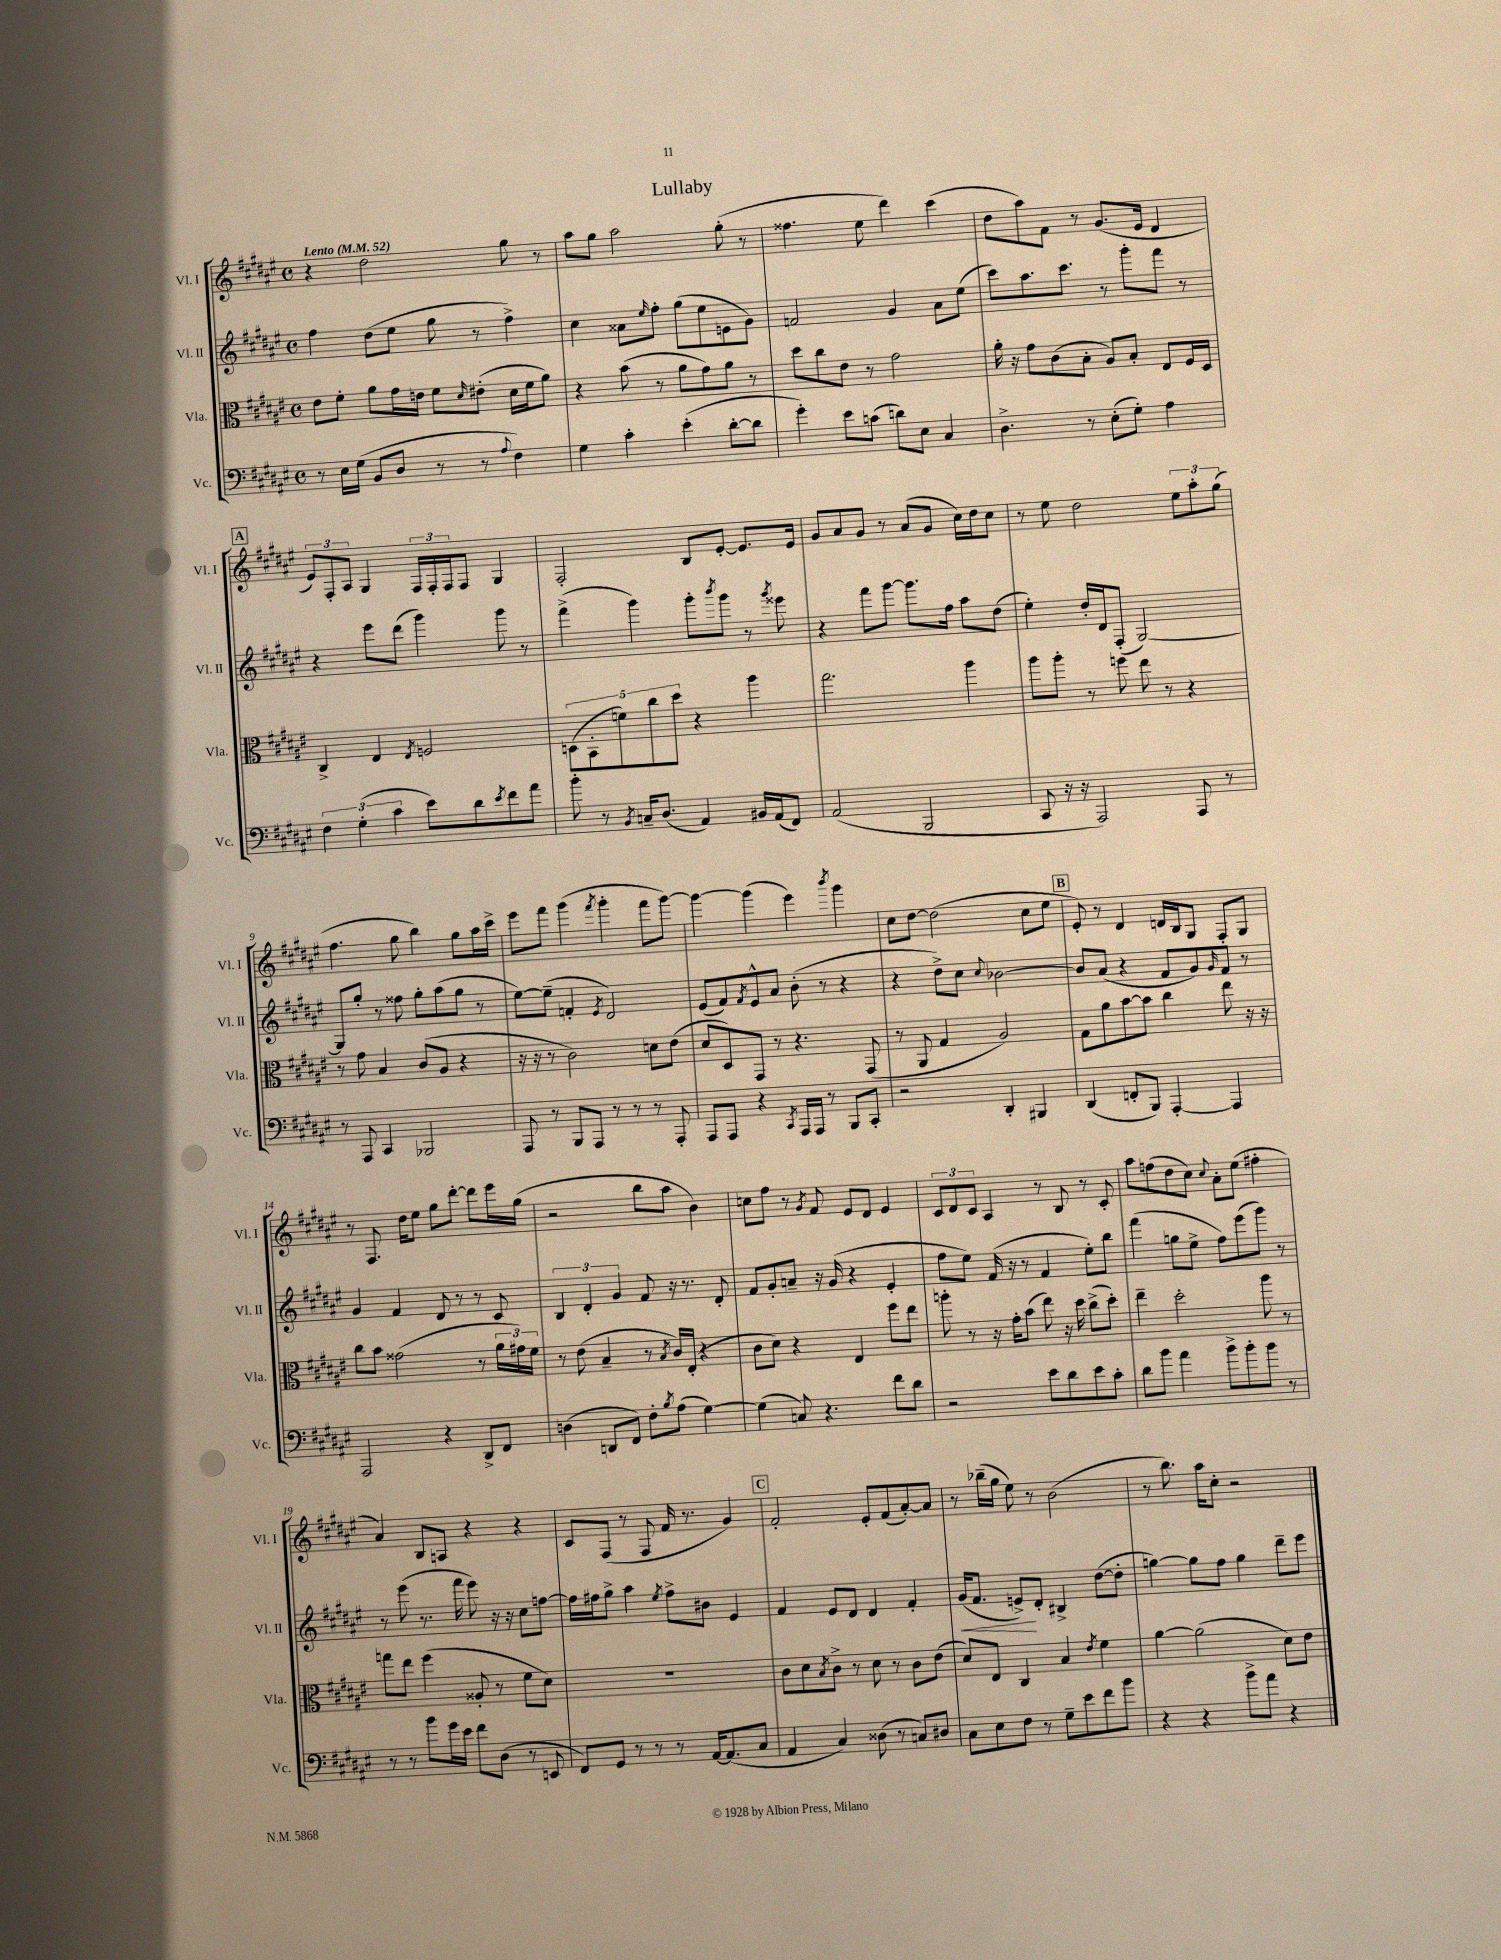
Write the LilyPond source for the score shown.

\header { title = "Lullaby" }
<<
\new StaffGroup <<
\new Staff = "s0" \with { instrumentName = "Vl. I" shortInstrumentName = "Vl. I" } {
    \clef treble \key fis \major \defaultTimeSignature \time 4/4 \tempo "Lento" 4 = 52
    r4 dis''2 gis''8 r8 |
    ais''8 gis''8 ais''2 gis''8-.( r8 |
    fisis''4. eis''8 dis'''4) cis'''4( |
    dis''8 ais''8) fis'8 r8 gis'8.( eis'16 dis'4 |
    \mark \markup { \box "A" } \tuplet 3/2 { eis'8) fis8-. ais8 } gis4 \tuplet 3/2 { fis16 fis16-. fis16 } fis8 gis4 |
    fis2-. b8 eis'8~-. eis'8. eis'16 |
    gis'8 ais'8 gis'8 r8 ais'8( gis'8 cis''16) dis''16 cis''8 |
    r8 eis''8 dis''2 \tuplet 3/2 { eis''8 ais''8-. gis''8( } |
    fis''4. gis''8 b''4) gis''8 ais''16 cis'''16-> |
    eis'''8 fis'''8 gis'''4( \acciaccatura { fis'''8 } gis'''4-. fis'''8 gis'''8~) |
    gis'''4~ gis'''4( eis'''4) \acciaccatura { b'''8 } gis'''4 |
    cis''8 dis''8~ dis''2( cis''8 eis''8 |
    \mark \markup { \box "B" } eis'8-.) r8 dis'4 d'16 b16 gis8 fis8-. gis8 |
    r8 fis8. dis''16 eis''8 gis''8 dis'''8~-. dis'''8 eis'''16 gis''16( |
    r2 b''8 ais''8 b'4) |
    c''8 fis''8 r8 \acciaccatura { gis'8 } fis'8 eis'8 dis'8 eis'4 |
    \tuplet 3/2 { cis'8 dis'8 cis'8 } ais4 r8 b8 r8 cis'8-. |
    ais''8 f''8( dis''8 cis''8) \appoggiatura { cis''8 } ais'8-. eis''8( fis''4-. |
    ais'4) b8 a8 r4 r4 |
    cis'8 fis8( r8 fis8 fis'16 r8. gis'4) |
    \mark \markup { \box "C" } fis'2-. eis'8-. fis'8( ais'8~-.) ais'8 |
    r8 bes''16--( gis''16 eis''8) r8 b'2( |
    r8 b''8.) ais''16 cis''8-. r2 \bar "|." |
}
\new Staff = "s1" \with { instrumentName = "Vl. II" shortInstrumentName = "Vl. II" } {
    \clef treble \key fis \major \defaultTimeSignature \time 4/4
    fis''4 dis''8( eis''8 gis''8 r8 fis''4->) |
    cis''4 aisis'8 \grace { eis''16 } fis''8-. gis''8( eis''8 e'8 gis'8) |
    f'2 gis'4 ais'8 eis''8( |
    cis'''8) ais''8. cis'''8. r8 gis'''8-. fis'''8 r8 |
    \mark \markup { \box "A" } r4 eis'''8 dis'''8( gis'''4) gis'''8 r8 |
    fis'''4->( gis'''4) gis'''8-. \acciaccatura { b'''8 } gis'''8 r8 \acciaccatura { gis'''8 } eisis'''8 |
    r4 fis'''8 gis'''8~ gis'''8. fis''16 ais''8 dis''8( |
    eis''4-.) dis''16-. dis'16 fis8-.( gis2~) |
    gis8 gis''8-. r8 fisis''8 gis''8-. ais''8( gis''8 r8 |
    eis''8~) eis''8--( f'4-. \acciaccatura { eis'8 } dis'2) |
    eis'8( fis'8) \acciaccatura { fis'8 } eis'8-^ ais'8 b'8-.( r8 r4 |
    r4 dis''8->) cis''8 \appoggiatura { cis''8 } bes'2~ |
    \mark \markup { \box "B" } bes'8 ais'8( r4 fis'8 gis'8) \grace { gis'16 } fis'8 r8 |
    gis'4 fis'4 dis'8 r8 r8 cis'8 |
    \tuplet 3/2 { b4 dis'4-. gis'4 } fis'8 r16 r8. dis'8-. |
    fis'8 gis'8-. a'8-- r16 gis'16( r4 eis'4-. |
    fis''8 eis''8) fis'16( r16 r8 fis'4 eis''8-.) b''8 |
    fis'''4( g''8 eis''8-> fis''8) eis'''8( gis'''8) r8 |
    r8 eis'''8( r8. fis'''16 eis'''8) r16 r16 cis''8 f''8~ |
    f''16 fis''16 gis''8-> ais''4 \acciaccatura { eis''8 } fis''8-> bis'8 eis'4 |
    \mark \markup { \box "C" } fis'4 eis'8 dis'8 dis'4 fis'4-. |
    gis'16\<( fis'8. e'8->\!) dis'8-. bis4-> dis''8~( dis''8-. |
    g''4~) g''8 fis''8 g''4 dis'''8-- eis'''8 \bar "|." |
}
\new Staff = "s2" \with { instrumentName = "Vla." shortInstrumentName = "Vla." } {
    \clef alto \key fis \major \defaultTimeSignature \time 4/4
    eis'8 fis'8-. ais'8 gis'16 e'16 fis'8 \grace { dis'16 } eis'8-.( dis'16 fis'16 ais'8) |
    r4 b'8( r8 ais'8 gis'8) ais'8 r8 |
    dis''8 cis''8 eis'8 r8 gis'2 |
    ais'16-. r16 gis'8 cis'8( b8-. ais8) b8-. eis8 fis16 dis16 |
    \mark \markup { \box "A" } cis4-> eis4 \acciaccatura { eis8 } f2 |
    \tuplet 5/4 { d8( b,8-. f'8) cis''8 dis''8 } r4 ais''4 |
    gis''2. ais''4 |
    ais''8 ais''8-. r8 f''8 eis''8 r8 r4 |
    r8 gis'8 b4 cis'8( ais8 r4 |
    r16 r16 r8 cis'2) d'8 eis'8( |
    dis'8 dis8) gis,8 r8 r4. gis,8( |
    r8 ais,8 gis4 ais2) |
    \mark \markup { \box "B" } gis8 ais'8 b'8~ b'8 cis''4 eis''8 r16 r16 |
    cis''8 b'8 gisis'2( r8 \tuplet 3/2 { ais'16 gis'16) fis'16 } |
    r8 eis'8( b4-- r8 \acciaccatura { b8 } cis'16) eis16-.( r4 |
    cis'8 dis'8) r4 eis4 fis''8 eis''8 |
    a''8-. r8 r16 gis'16-. b'8( eis''8) r16 dis''16 cis''8->( dis''8-.) |
    eis''4-- dis''2-. ais''8 r8 |
    g''8 eis''8 fis''4( aisis8-. r8 fis'8 dis'8) |
    R1 |
    \mark \markup { \box "C" } cis'8 dis'8 \acciaccatura { b8 } cis'8-> r8 dis'8 r8 cis'8 eis'8( |
    dis'8) eis8 cis4 b4 \acciaccatura { eis'8 } fis'4 |
    ais'4~ ais'2( dis'8) eis'8 \bar "|." |
}
\new Staff = "s3" \with { instrumentName = "Vc." shortInstrumentName = "Vc." } {
    \clef bass \key fis \major \defaultTimeSignature \time 4/4
    r8 eis16 gis16( b,8 dis8 r8 r8 \appoggiatura { ais8 } fis4) |
    gis4 cis'4-. eis'4-.( dis'8~-. dis'8 |
    gis'4-.) eis'8 c'8( d'8) eis8 cis4 |
    dis4.-> r8 eis8-.( gis8-.) ais4 |
    \mark \markup { \box "A" } \tuplet 3/2 { fis4 gis4-.( cis'4 } eis'8) dis'8 \acciaccatura { eis'8 } fis'8 ais'8 |
    b'8-. r8 \acciaccatura { b,8 } c16-- dis8.( ais,4) bis,16 ais,16( fis,8) |
    ais,2( b,,2 |
    cis,8 r16 r16 ais,,2) ais,,8 r8 |
    r8 ais,,8 cis,4 bes,,2 |
    ais,,8 r8 b,,8 ais,,8 r8 r8 r8 ais,,8-. |
    ais,,8 ais,,8 r4 \acciaccatura { cis,8 } ais,,16 ais,,16 r8 b,,8 cis,8-. |
    r2 dis,4-. bis,,4 |
    \mark \markup { \box "B" } dis,4( f,8-. b,,8) ais,,4~-. ais,,4 |
    ais,,2 r4 dis,8-> fis,8 |
    d4( d,8 fis,8) fis8-. \acciaccatura { b8 } ais8( gis4~) |
    gis4( c8) r4. fis'8 dis'8 |
    r2 eis'8 dis'8 eis'8 cis'8-. |
    dis'8 b'8 ais'4 b'8-> b'8-. b'8 r8 |
    r8 r8 b'8 gis'16 eis'16 fis'8 dis8( r8 e,8 |
    fis,8) gis,8 r8 r8 r8 ais,16~ ais,8.( cis8 |
    \mark \markup { \box "C" } ais,4 cis4) disis8( r8 c8) dis8 |
    cis8 eis8 fis8 r8 gis8-- eis'8 fis'8 b'8 |
    r4 r4 b'8-> ais'8 r4 \bar "|." |
}
>>
>>
